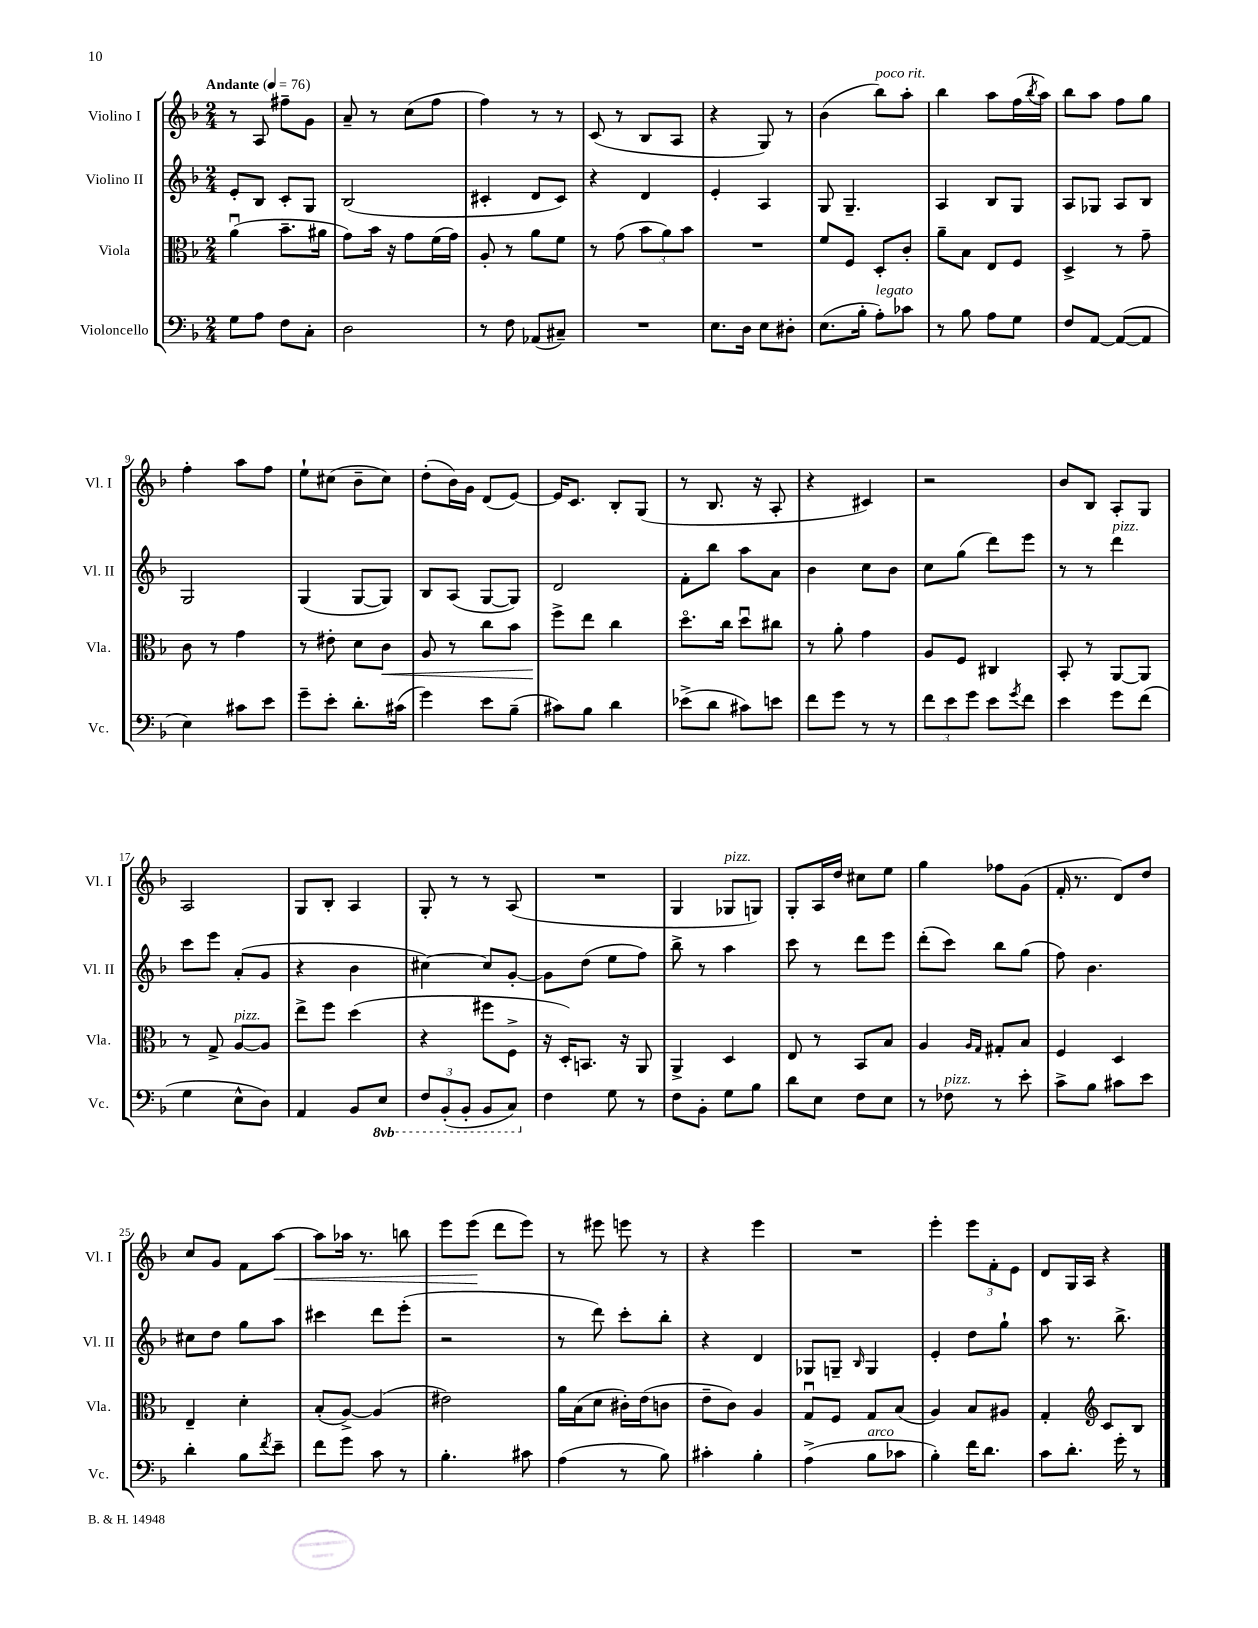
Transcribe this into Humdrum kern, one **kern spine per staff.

**kern	**kern	**dynam	**kern	**kern	**dynam
*part4	*part3	*part3	*part2	*part1	*part1
*staff4	*staff3	*staff3	*staff2	*staff1	*staff1
*I"Violoncello	*I"Viola	*	*I"Violino II	*I"Violino I	*
*I'Vc.	*I'Vla.	*	*I'Vl. II	*I'Vl. I	*
*clefF4	*clefC3	*	*clefG2	*clefG2	*
*k[b-]	*k[b-]	*	*k[b-]	*k[b-]	*
*M2/4	*M2/4	*	*M2/4	*M2/4	*
*MM76	*MM76	*	*MM76	*MM76	*
=1	=1	=1	=1	=1	=1
!	!	!	!	!LO:TX:a:B:t=Andante	!
8G\L	(4au\	.	8e'/L	8r	.
8A\J	.	.	8B-/J	8A/	.
8F\L	8.b-~\L	.	8c'/L	8ff#X~\L	.
8C'\J	.	.	8G/J	8g\J	.
.	16a#X\Jk	.	.	.	.
=2	=2	=2	=2	=2	=2
2D\	8g\L)	.	(2B-/	8a~/	.
.	16b-\Jk	.	.	8r	.
.	16r	.	.	.	.
.	8g\L	.	.	(8cc\L	.
.	(16f\L	.	.	8ff\J	.
.	16g\JJ)	.	.	.	.
=3	=3	=3	=3	=3	=3
8r	8A'/	.	4c#X'/	4ff\)	.
8F\	8r	.	.	.	.
(8AA-X/L	8a\L	.	8d/L	8r	.
8C#X~/J)	8f\J	.	8c#/J)	8r	.
=4	=4	=4	=4	=4	=4
2r	8r	.	4r	(8c/	.
.	(8g\	.	.	8r	.
.	12b-\L	.	4d/	8B-/L	.
.	12a\)	.	.	.	.
.	.	.	.	8A/J	.
.	12b-\J	.	.	.	.
=5	=5	=5	=5	=5	=5
8.E\L	2r	.	4e'/	4r	.
16D\Jk	.	.	.	.	.
8E\L	.	.	4A/	8G/)	.
8D#X'\J	.	.	.	8r	.
=6	=6	=6	=6	=6	=6
(8.E\L	8f/L	.	8G/	(4b-\	.
.	8F/J	.	4.G~/	.	.
16B-'\Jk	.	.	.	.	.
!	!	!	!	!LO:TX:a:i:t=poco rit.	!
!LO:TX:a:i:t=legato	!	!	!	!	!
8A'\L)	8D'/L	.	.	8bb-\L)	.
8c-X\J	8c'/J	.	.	8aa'\J	.
=7	=7	=7	=7	=7	=7
8r	8a~\L	.	4A/	4bb-\	.
8B-\	8B-\J	.	.	.	.
8A\L	8E/L	.	8B-/L	8aa\L	.
8G\J	8F/J	.	8G/J	(16ff\L	.
.	.	.	.	8qbb-/	.
.	.	.	.	16aa\JJ)	.
=8	=8	=8	=8	=8	=8
8F/L	4D^/	.	8A/L	8bb-\L	.
[8AA/J	.	.	8G-X/J	8aa\J	.
(8AA/L_	8r	.	8A/L	8ff\L	.
8AA/J]	8g~\	.	8B-/J	8gg\J	.
!!LO:LB:g=z
=9	=9	=9	=9	=9	=9
4E\)	8c\	.	2G/	4ff'\	.
.	8r	.	.	.	.
8c#X\L	4g\	.	.	8aa\L	.
8e\J	.	.	.	8ff\J	.
=10	=10	=10	=10	=10	=10
8g~\L	8r	.	(4G/	8ee`\L	.
8e'\J	8e#X'\	.	.	(8cc#X\J	.
8.d'\L	8d\L	.	[8G/L	8b-~\L	.
!	!	!LO:HP:b	!	!	!
.	8c\J	<	8G/J])	8cc#\J)	.
(16c#X\Jk	.	.	.	.	.
=11	=11	=11	=11	=11	=11
4g\)	8A/	.	8B-/L	(8dd'\L	.
.	8r	.	(8A/J	16b-\L)	.
.	.	.	.	16g\JJ	.
8e\L	8cc\L	.	[8G/L	(8d/L	.
(8B-~\J	8b-\J	.	8G/J])	[8e/J)	.
=12	=12	=12	=12	=12	=12
8c#X\L)	8ff^\L	.	2d/	16e/KL]	.
.	.	.	.	8.c/J	.
8B-\J	8ee\J	[	.	.	.
4d\	4cc\	.	.	8B-'/L	.
.	.	.	.	(8G/J	.
=13	=13	=13	=13	=13	=13
(8e-X^\L	8.dd\L	.	8f'\L	8r	.
8d\J	.	.	8bb-\J	8.B-/	.
.	16cc\Jk	.	.	.	.
8c#X\L)	8ddu\L	.	8aa\L	.	.
.	.	.	.	16r	.
8en\J	8cc#X\J	.	8a\J	8A'/	.
=14	=14	=14	=14	=14	=14
8f\L	8r	.	4b-\	4r	.
8g\J	8a'\	.	.	.	.
8r	4g\	.	8cc\L	4c#X/)	.
8r	.	.	8b-\J	.	.
=15	=15	=15	=15	=15	=15
12f\L	8A/L	.	8cc\L	2r	.
12e\	.	.	.	.	.
.	8F/J	.	(8gg\J	.	.
12g\J	.	.	.	.	.
8e\L	4C#X/	.	8ddd\L)	.	.
8qg/	.	.	.	.	.
8f\J	.	.	8eee\J	.	.
=16	=16	=16	=16	=16	=16
4e\	8BB-'/	.	8r	8b-/L	.
.	8r	.	8r	8B-/J	.
!	!	!	!LO:TX:a:i:t=pizz.	!	!
8g\L	[8AA/L	.	4ddd\	8A'/L	.
(8f\J	8AA/J]	.	.	8G/J	.
!!LO:LB:g=z
=17	=17	=17	=17	=17	=17
4G\	8r	.	8ccc\L	2A/	.
.	8G^/	.	8eee\J	.	.
!	!LO:TX:a:i:t=pizz.	!	!	!	!
8E^^\L	[8A/L	.	(8a'/L	.	.
8D\J)	8A/J]	.	8g/J	.	.
=18	=18	=18	=18	=18	=18
4AA/	8ee^\L	.	4r	8G/L	.
.	8ff\J	.	.	8B-'/J	.
8BB-/L	(4dd\	.	4b-\	4A/	.
*8ba	*	*	*	*	*
8EE/J	.	.	.	.	.
=19	=19	=19	=19	=19	=19
12FF/L	4r	.	[4cc#X\)	8G'/	.
(12BBB-'/	.	.	.	.	.
.	.	.	.	8r	.
12BBB-'/J	.	.	.	.	.
8BBB-/L	8ff#X\L	.	8cc#/L]	8r	.
8CC/J)	8F^\J	.	[8g'/J	(8A/	.
=20	=20	=20	=20	=20	=20
*X8ba	*	*	*	*	*
4F\	16r	.	8g\L]	2r	.
.	16D'/KL)	.	.	.	.
.	8.BBn/J	.	(8dd\J	.	.
8G\	.	.	8ee\L	.	.
.	16r	.	.	.	.
8r	8AA/	.	8ff\J)	.	.
=21	=21	=21	=21	=21	=21
8F\L	4AA^/	.	8bb-^\	4G/	.
8BB-'\J	.	.	8r	.	.
!	!	!	!	!LO:TX:a:i:t=pizz.	!
8G\L	4D/	.	4aa\	8G-X/L	.
8B-\J	.	.	.	8Gn/J)	.
=22	=22	=22	=22	=22	=22
8d\L	8E/	.	8ccc\	8G'/L	.
8E\J	8r	.	8r	16A/L	.
.	.	.	.	16dd/JJ	.
8F\L	8BB-/L	.	8ddd\L	8cc#X\L	.
8E\J	8B-/J	.	8eee\J	8ee\J	.
=23	=23	=23	=23	=23	=23
8r	4A/	.	(8ddd'\L	4gg\	.
!LO:TX:a:i:t=pizz.	!	!	!	!	!
8F-X\	.	.	8ccc\J)	.	.
.	16qqA/LL	.	.	.	.
.	16qqG/JJ	.	.	.	.
8r	8G#X'/L	.	8bb-\L	8ff-X\L	.
8e'\	8B-/J	.	(8gg\J	(8g\J	.
=24	=24	=24	=24	=24	=24
8c^\L	4F/	.	8ff\)	16f'/	.
.	.	.	.	8.r	.
8B-\J	.	.	4.b-\	.	.
8c#X\L	4D/	.	.	8d/L)	.
8e\J	.	.	.	8dd/J	.
!!LO:LB:g=z
=25	=25	=25	=25	=25	=25
4d'\	4E~/	.	8cc#X\L	8cc/L	.
.	.	.	8dd\J	8g/J	.
8B-\L	4d'\	.	8gg\L	8f\L	.
8qf/	.	.	.	.	.
!	!	!	!	!	!LO:HP:b
8e~\J	.	.	8aa\J	[8aa\J	<
=26	=26	=26	=26	=26	=26
8f\L	(8B-'/L	.	4ccc#X\	8aa\L]	.
8g\J	[8A^/J)	.	.	16aa-X\Jk	.
.	.	.	.	8.r	.
8c\	(4A/]	.	8ddd\L	.	.
8r	.	.	(8eee'\J	8bbn\	.
=27	=27	=27	=27	=27	=27
4.B-'\	2e#X\)	.	2r	8eee\L	.
.	.	.	.	(8eee\J	.
.	.	.	.	8ddd\L	[
8c#X\	.	.	.	8eee\J)	.
=28	=28	=28	=28	=28	=28
(4A\	16a\LL	.	8r	8r	.
.	(16B-\J	.	.	.	.
.	8d\J	.	8ddd\)	8eee#X\	.
8r	16c#X'\LL)	.	8ccc'\L	8eeen\	.
.	(16e\J	.	.	.	.
8B-\)	8cn\J	.	8bb-'\J	8r	.
=29	=29	=29	=29	=29	=29
4c#X'\	8e~\L	.	4r	4r	.
.	8c\J)	.	.	.	.
4B-'\	4A/	.	4d/	4eee\	.
=30	=30	=30	=30	=30	=30
(4A^\	8Gu/L	.	8G-X/L	2r	.
.	8F/J	.	8Gn~/J	.	.
.	.	.	16qqB-/	.	.
!LO:TX:a:i:t=arco	!	!	!	!	!
8B-\L	8G/L	.	4G/	.	.
8c-X\J	(8B-/J	.	.	.	.
=31	=31	=31	=31	=31	=31
4B-'\)	4A/)	.	4e'/	4eee'\	.
16f\KL	8B-/L	.	8dd\L	12eee\L	.
8.d\J	.	.	.	.	.
.	.	.	.	12f'\	.
.	8A#X/J	.	8gg`\J	.	.
.	.	.	.	12e\J	.
=32	=32	=32	=32	=32	=32
8c\L	4G'/	.	8aa\	8d/L	.
8.d'\J	.	.	8.r	16G/L	.
.	.	.	.	16A/JJ	.
*	*clefG2	*	*	*	*
.	8c/L	.	.	4r	.
16g'\	.	.	8.bb-^\	.	.
8r	8B-/J	.	.	.	.
==	==	==	==	==	==
*-	*-	*-	*-	*-	*-
